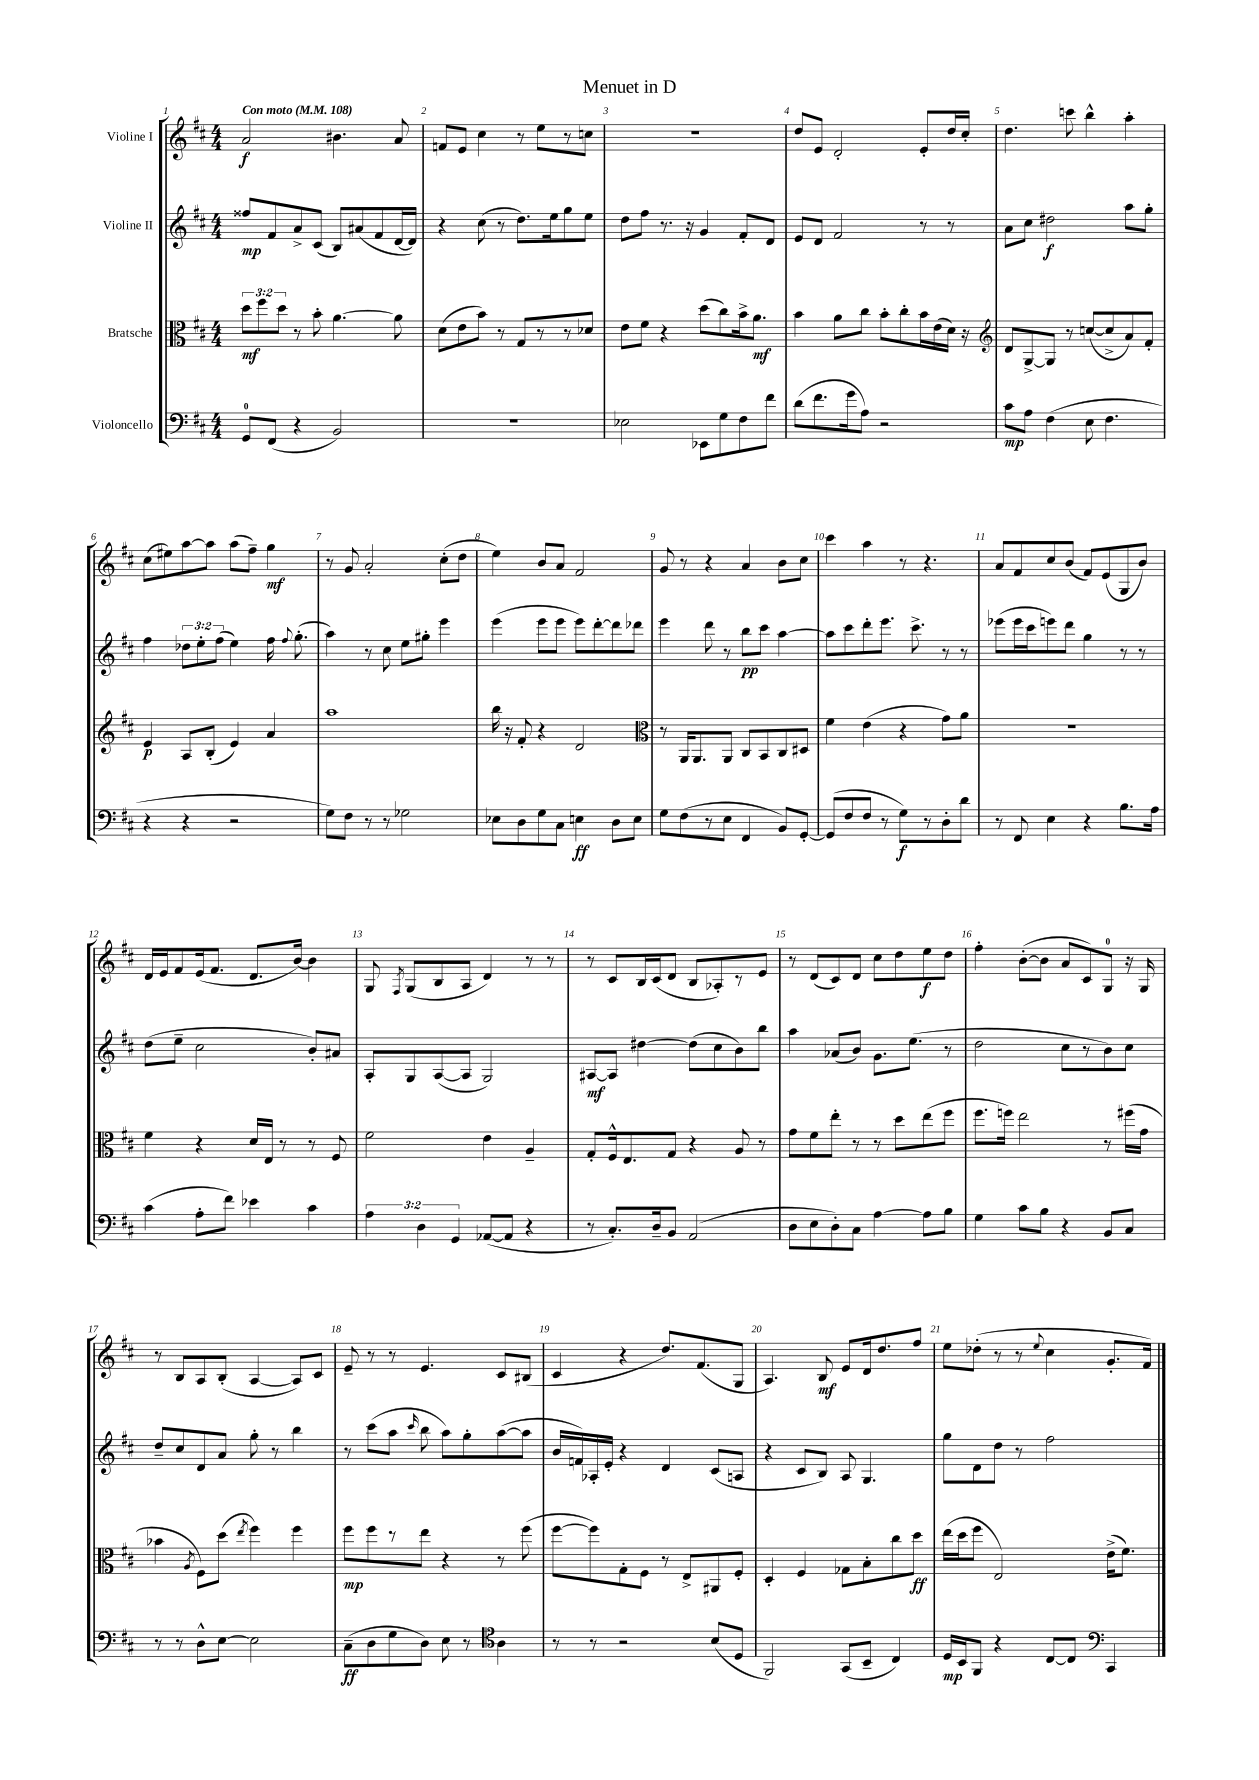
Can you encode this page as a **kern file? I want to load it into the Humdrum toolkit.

**kern	**kern	**kern	**kern
*staff4	*staff3	*staff2	*staff1
*clefF4	*clefC3	*clefG2	*clefG2
*k[f#c#]	*k[f#c#]	*k[f#c#]	*k[f#c#]
*M4/4	*M4/4	*M4/4	*M4/4
*MM108	*MM108	*MM108	*MM108
8GG	12dd	8ff##	2a
.	12ff#	.	.
(8FF#	.	8f#	.
.	12dd	.	.
4r	8r	8a^	.
.	8b'	(8c#	.
2BB)	[4.a	8B)	4.b#
.	.	(8a#	.
.	.	8f#	.
.	8a]	[16d	8a
.	.	16d])	.
=	=	=	=
1r	(8d	4r	8f
.	8e	.	8e
.	8b)	(8cc#	4cc#
.	8r	8r	.
.	8G	8.dd)	8r
.	8r	.	8ee
.	.	16ee	.
.	8r	8gg	8r
.	8d-	8ee	8cc
=	=	=	=
2E-	8e	8dd	1r
.	8f#	8ff#	.
.	4r	8.r	.
.	.	16r	.
8EE-	(8dd	4g	.
8G	8cc#)	.	.
8F#	16b^	8f#'	.
.	8.a	.	.
8f#	.	8d	.
=	=	=	=
(8d	4b	8e	8dd
8.f#	.	8d	8e
.	8a	2f#	2d'
16g	.	.	.
8A)	8cc#	.	.
2r	8b'	.	.
.	8cc#'	.	.
.	16b	8r	8e'
.	(16e	.	.
.	16d)	8r	16dd
.	16r	.	16cc#'
=	=	=	=
*	*clefG2	*	*
8c#	8d	8a	4.dd
8A	[8G^	8cc#	.
(4F#	8G]	2dd#	.
.	8r	.	8ccc
8E	([8cc	.	4bb^^
4.F#	8cc^]	.	.
.	8a)	8aa	4aa'
.	8f#'	8gg'	.
=	=	=	=
4r	4e	4ff#	(8cc#
.	.	.	8ee#)
4r	8A	12dd-	[8aa
.	.	12ee'	.
.	(8B'	.	8aa]
.	.	(12ff#	.
2r	4e)	4ee)	(8aa
.	.	.	8ff#~)
.	4a	16ff#	4gg
.	.	8qqff#	.
.	.	(8.gg'	.
=	=	=	=
8G)	1aa	4aa)	8r
8F#	.	.	8g
8r	.	8r	2a'
8r	.	8cc#	.
2G-	.	8ee	.
.	.	8gg#'	.
.	.	4eee	(8cc#'
.	.	.	8dd
=	=	=	=
8E-	16bb	(4eee	4ee)
.	16r	.	.
8D	8f#'	.	.
8G	4r	8eee	8b
8C#	.	8eee	8a
4E	2d	8eee)	2f#
.	.	[8ddd'	.
8D	.	8ddd]	.
8E	.	8ddd-	.
=	=	=	=
*	*clefC3	*	*
8G	8r	4eee	8g
(8F#	16AA	.	8r
.	8.AA	.	.
8r	.	8ddd	4r
8E	8AA	8r	.
4FF#	8C#	8bb	4a
.	8BB	8ccc#	.
8BB)	8C#	[4aa	8b
[8GG'	8D#	.	8cc#
=	=	=	=
(8GG]	4f#	8aa]	4ccc#
8F#	.	8ccc#	.
8F#	(4e	8ddd'	4aa
8r	.	8.eee	.
8G)	4r	.	8r
.	.	8.ccc#^	.
8r	.	.	4.r
8D'	8g)	8r	.
8d	8a	8r	.
=	=	=	=
8r	1r	(8eee-	8a
8FF#	.	16eee-	8f#
.	.	16ccc#	.
4E	.	8eee)	8cc#
.	.	8ddd	(8b
4r	.	4gg	8f#)
.	.	.	(8e
8.B	.	8r	8G
.	.	8r	8b)
16A	.	.	.
=	=	=	=
(4c#	4f#	(8dd	16d
.	.	.	16e
.	.	8ee~	8f#
8A'	4r	2cc#	(16e
.	.	.	8.f#
8f#)	.	.	.
4e-	16d	.	8.d
.	16E	.	.
.	8r	.	.
.	.	.	[16b)
4c#	8r	8b')	4b]
.	8F#	8a#	.
=	=	=	=
6A	2f#	8A'	8G
.	.	.	8qF#
.	.	8G	(8G
6D	.	.	.
.	.	([8A	8B
6GG	.	.	.
.	.	8A]	8A
([8AA-	4e	2G)	4d)
8AA-]	.	.	.
4r	4A~	.	8r
.	.	.	8r
=	=	=	=
8r	8G'	[8A#	8r
8.C#')	16F#^^	8A#]	8c#
.	8.E	.	.
.	.	[4dd#	16B
16D~	.	.	(16c#
8BB	8G	.	8d
(2AA	4r	(8dd#]	8B
.	.	8cc#	8A-')
.	8A	8b)	8r
.	8r	8bb	8e
=	=	=	=
8D	8g	4aa	8r
8E	8f#	.	(8d
8D')	8ee'	(8a-	8c#)
8C#	8r	8b)	8d
[4A	8r	8.g	8cc#
.	8dd	.	8dd
.	.	(8.ee	.
8A]	(8ee	.	8ee
8B	8ff#	8r	8dd
=	=	=	=
4G	8.ff#	2dd	4ff#'
.	16ff)	.	.
8c#	2ee	.	([8b'
8B	.	.	8b]
4r	.	8cc#	8a
.	.	8r	8c#)
8BB	8r	8b)	8G
8C#	(16ff#	8cc#	16r
.	16g	.	16G
=	=	=	=
8r	4b-	8dd~	8r
8r	.	8cc#	8B
.	8qA	.	.
8D^^	8F#)	8d	8A
[8E	(8dd	8a	(8B'
.	8qee	.	.
2E]	4ff#)	8gg'	[4A
.	.	8r	.
.	4ff#	4bb	8A])
.	.	.	8c#
=	=	=	=
(8C#~	8ff#	8r	8e~
8D	8ff#	(8ccc#	8r
8G	8r	8aa	8r
.	.	16qqccc#	.
8D)	8ee	8bb	4.e
8E	4r	8aa)	.
8r	.	8gg'	.
*clefC4	*	*	*
4A	8r	([8aa	8c#
.	(8ff#	8aa]	(8B#
=	=	=	=
8r	[8ff#	16b	4c#
.	.	16f)	.
8r	8ff#])	16A-'	.
.	.	16e'	.
2r	8G'	4r	4r
.	8F#	.	.
.	8r	4d	8.dd)
.	8E^	.	.
.	.	.	(8.f#
(8B	8AA#	(8c#	.
8D	8F#'	8A	8G
=	=	=	=
2FF#)	4D'	4r	4.A)
.	4F#	8c#	.
.	.	8B)	8B
(8GG	8G-	8A	8e
8BB~	8B'	4.G	16d
.	.	.	8.dd
4C#)	8cc#	.	.
.	8dd	.	8ff#
=	=	=	=
16D	(16ee	8gg	8ee
16BB	16dd	.	.
8FF#	8ff#	8d	(8dd-'
4r	2E)	8dd	8r
.	.	8r	8r
.	.	.	8qqee
[8C#	.	2ff#	4cc#
8C#]	.	.	.
*clefF4	*	*	*
4CC#	(16e^	.	8.g'
.	8.f#)	.	.
.	.	.	16f#)
==	==	==	==
*-	*-	*-	*-
